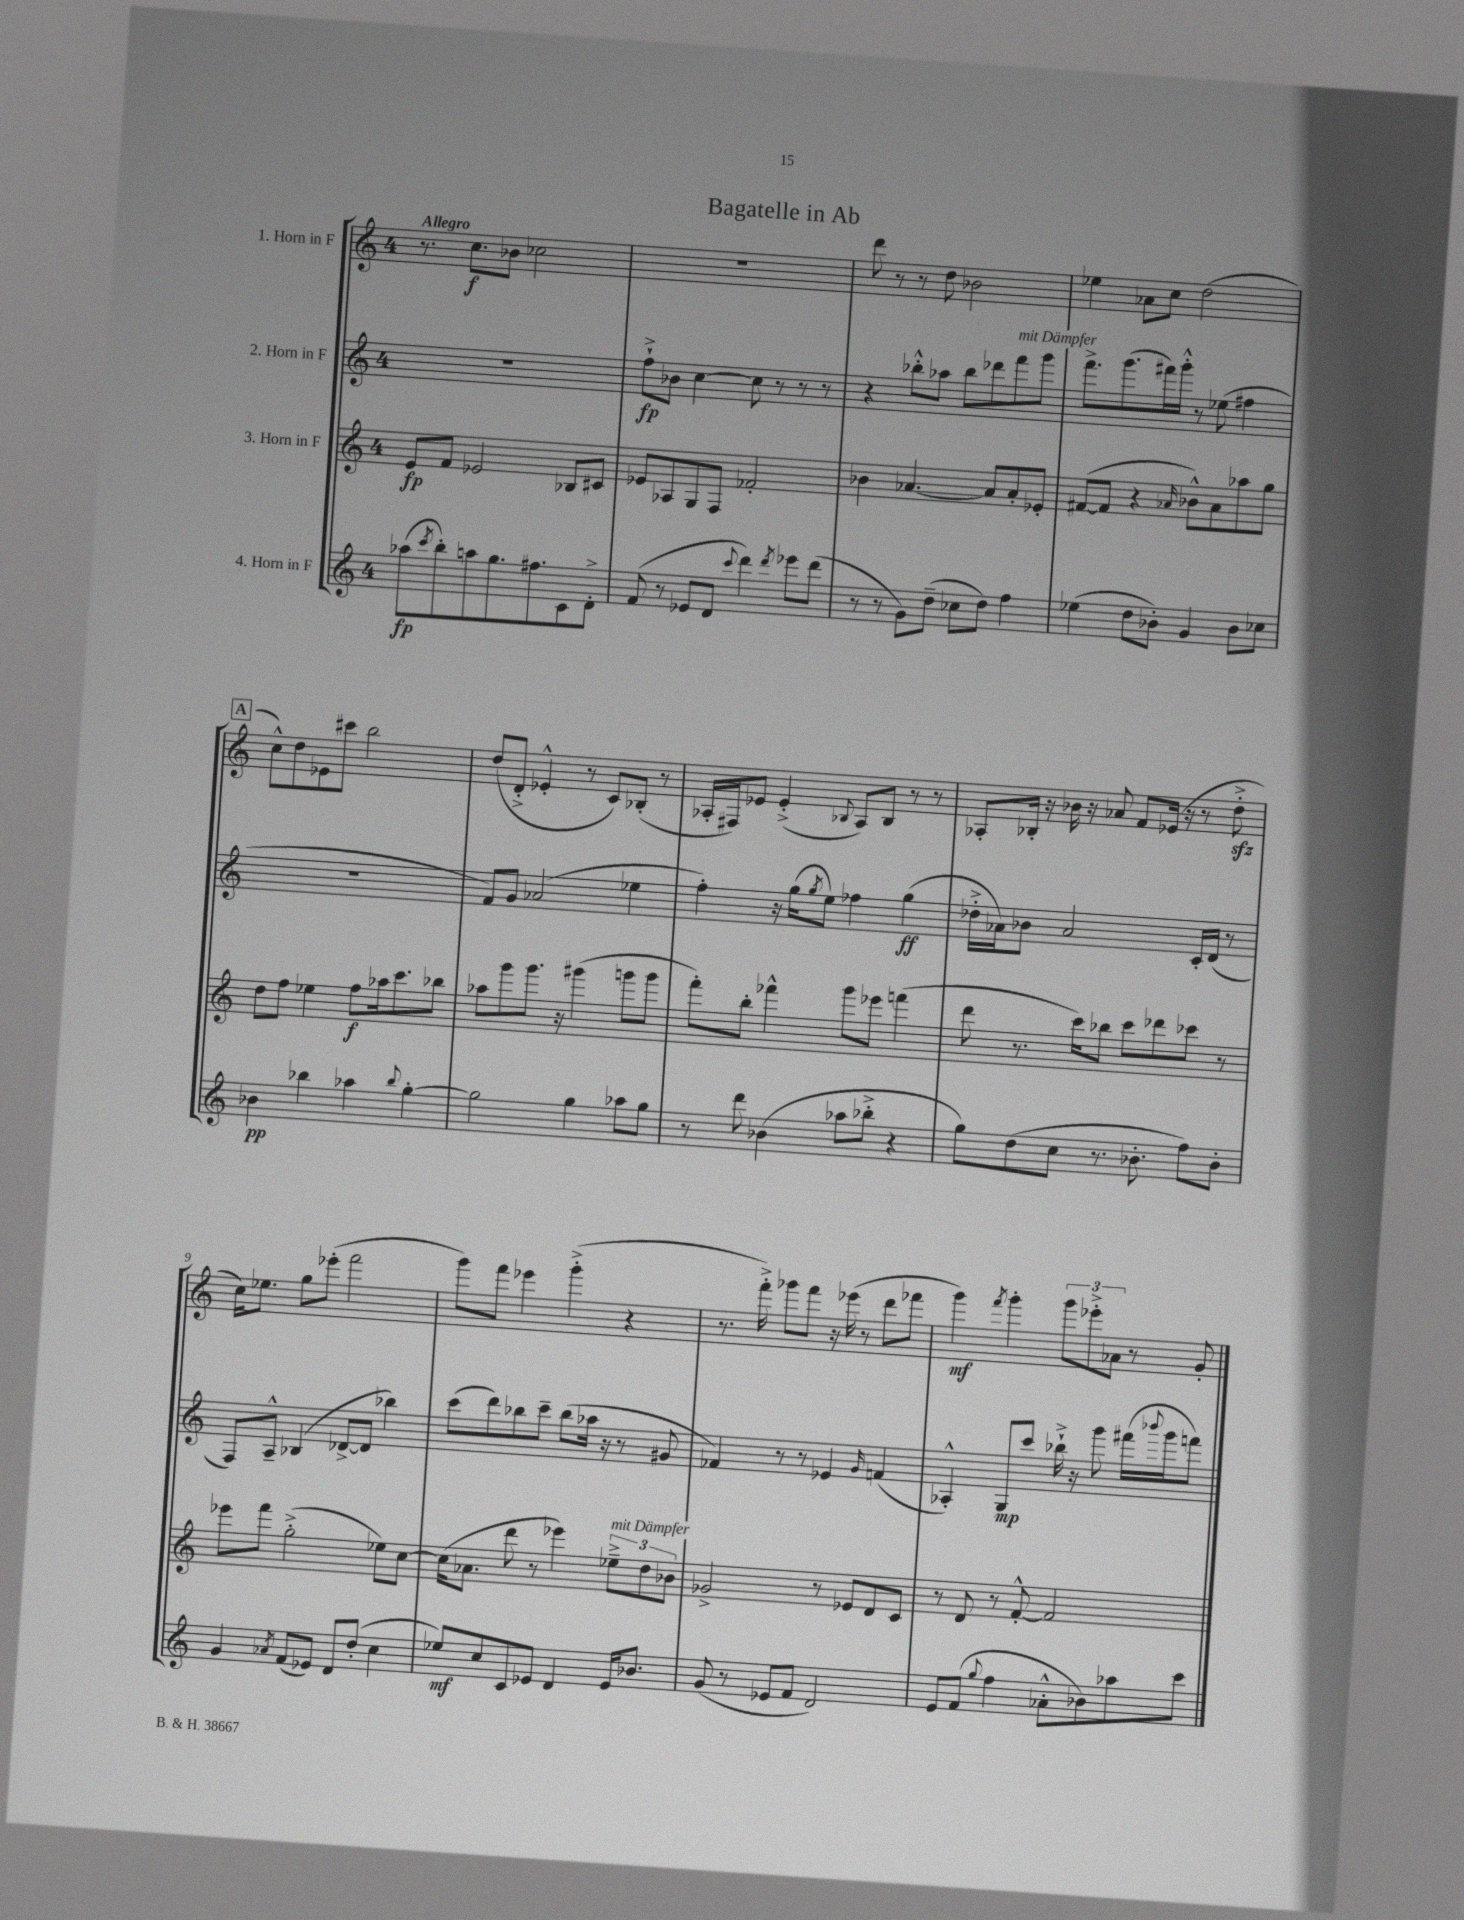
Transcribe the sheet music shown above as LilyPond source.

\header { title = "Bagatelle in Ab" }
<<
\new StaffGroup <<
\new Staff = "s0" \with { instrumentName = "1. Horn in F" } {
    \clef treble \key c \major \once \override Staff.TimeSignature.style = #'single-digit \time 4/4 \tempo "Allegro"
    r8. c''8.\f bes'8 ces''2 |
    R1 |
    d'''8 r8 r8 d''8 bes'2 |
    ees''4 aes'8 c''8 d''2( |
    \mark \markup { \box "A" } c''8-^) d''8 ees'8 cis'''8 b''2 |
    d''8( d'8-.-> ees'4-.-^ r8 c'8) bes8-.( r8 |
    aes16-. fis16) ees'8 ees'4-.->( \appoggiatura { bes8 } aes8) bes8 r8 r8 |
    aes8-. bes16-. r16 bes'16 r16 aes'8 f'8 ees'16( r16 r8 d''8-.->\sfz |
    c''16) ees''8. g''8 ees'''8-.( f'''2 |
    g'''8) f'''8 ees'''4 g'''4-.->( r4 |
    r8. f'''16-.->) ges'''8 f'''8 r16 ees'''16( r8 d'''8 fes'''8 |
    g'''4\mf) \acciaccatura { f'''8 } g'''4-. \tuplet 3/2 { g'''8 ees'''8-.-> aes'8 } r8 g'8-. \bar "|." |
}
\new Staff = "s1" \with { instrumentName = "2. Horn in F" } {
    \clef treble \key c \major \once \override Staff.TimeSignature.style = #'single-digit \time 4/4
    R1 |
    f''8-!->\fp bes'8 c''4~ c''8 r8 r8 r8 |
    r4 bes''8-.-^ aes''8 bes''8 des'''8 f'''8^\markup { \italic "mit Dämpfer" } g'''8 |
    f'''8.-> g'''8.( fis'''16) g'''16-.-^ r8 ees''8( fis''4 |
    \mark \markup { \box "A" } R1 |
    f'8) g'8 aes'2( ees''4 |
    f''4-.) r16 g''16( \acciaccatura { g''8 } e''8) fes''4 g''4\ff( |
    des''16-.-> aes'16) bes'8 aes'2 c'16-. d'16( r8 |
    f8) a8---^ bes4( des'8~-> des'8 bes''4) |
    c'''8( d'''8) bes''8 c'''8-- bes''8( aes''16 r16 r8 gis'8 |
    fes'4) r8 r8 ees'4 \grace { g'16 } f'4( |
    aes4-.-^) g8\mp c'''8 bes''16-!-> r16 g'''8 fis'''16( \appoggiatura { bes'''8 } g'''16 f'''8) \bar "|." |
}
\new Staff = "s2" \with { instrumentName = "3. Horn in F" } {
    \clef treble \key c \major \once \override Staff.TimeSignature.style = #'single-digit \time 4/4
    e'8\fp f'8 ees'2 bes8 cis'8 |
    ees'8 aes8 g8 f8 fes'2-. |
    bes'4 aes'4.~ aes'8 aes'8-. ees'8-. |
    fis'8~( fis'8 r4 \grace { aes'16 } bes'8-^) aes'8 aes''8 g''8 |
    \mark \markup { \box "A" } d''8 f''8 ees''4 f''8\f aes''16 c'''8. bes''8 |
    aes''8 g'''8 g'''8. r16 gis'''4( g'''8 g'''8 |
    f'''8-.) b''8-. fes'''4-^ g'''8 ees'''8 f'''4( |
    d'''8 r8. c'''16) bes''8 c'''8 des'''8 ces'''8 r8 |
    ees'''8 f'''8 g''2-.->( ees''8) c''8~ |
    c''16( aes'8. d'''8 r8 ees'''4) \tuplet 3/2 { ees''8--->^\markup { \italic "mit Dämpfer" } d''8 bes'8 } |
    ges'2-> r8 ees'8 d'8 c'8 |
    r8 d'8 r8 f'8~-.-^ f'2 \bar "|." |
}
\new Staff = "s3" \with { instrumentName = "4. Horn in F" } {
    \clef treble \key c \major \once \override Staff.TimeSignature.style = #'single-digit \time 4/4
    aes''8\fp( \acciaccatura { c'''8 } b''8-.) a''8 g''8. fis''8. c'8 d'8-.-> |
    f'8( r8 ees'8 d'8 \appoggiatura { c'''8 } d'''4) \acciaccatura { d'''8 } ees'''8 d'''8( |
    r8 r8 g'8) d''8--( ces''8 d''8) f''4 |
    ees''4( d''8 bes'8-.) g'4 bes'8 ces''8 |
    \mark \markup { \box "A" } bes'4\pp bes''4 aes''4 \appoggiatura { bes''8 } g''4~-. |
    g''2 g''4 aes''8 g''8 |
    r8 d'''8 bes'4( aes''8 bes''8-.-> r4 |
    g''8) d''8( c''8 r8. bes'8.-. f''8) bes'8-. |
    g'4 \acciaccatura { aes'8 } f'8( ees'8) d'8 d''8-.( c''4 |
    ees''8\mf) c''8 c'8 ees'8 d'4 ees'16 bes'8. |
    g'8( r8 ees'8 f'8 d'2) |
    e'8 f'8( \appoggiatura { g''8 } f''4 aes'8-.-^ bes'8) aes''8 c'''8 \bar "|." |
}
>>
>>
